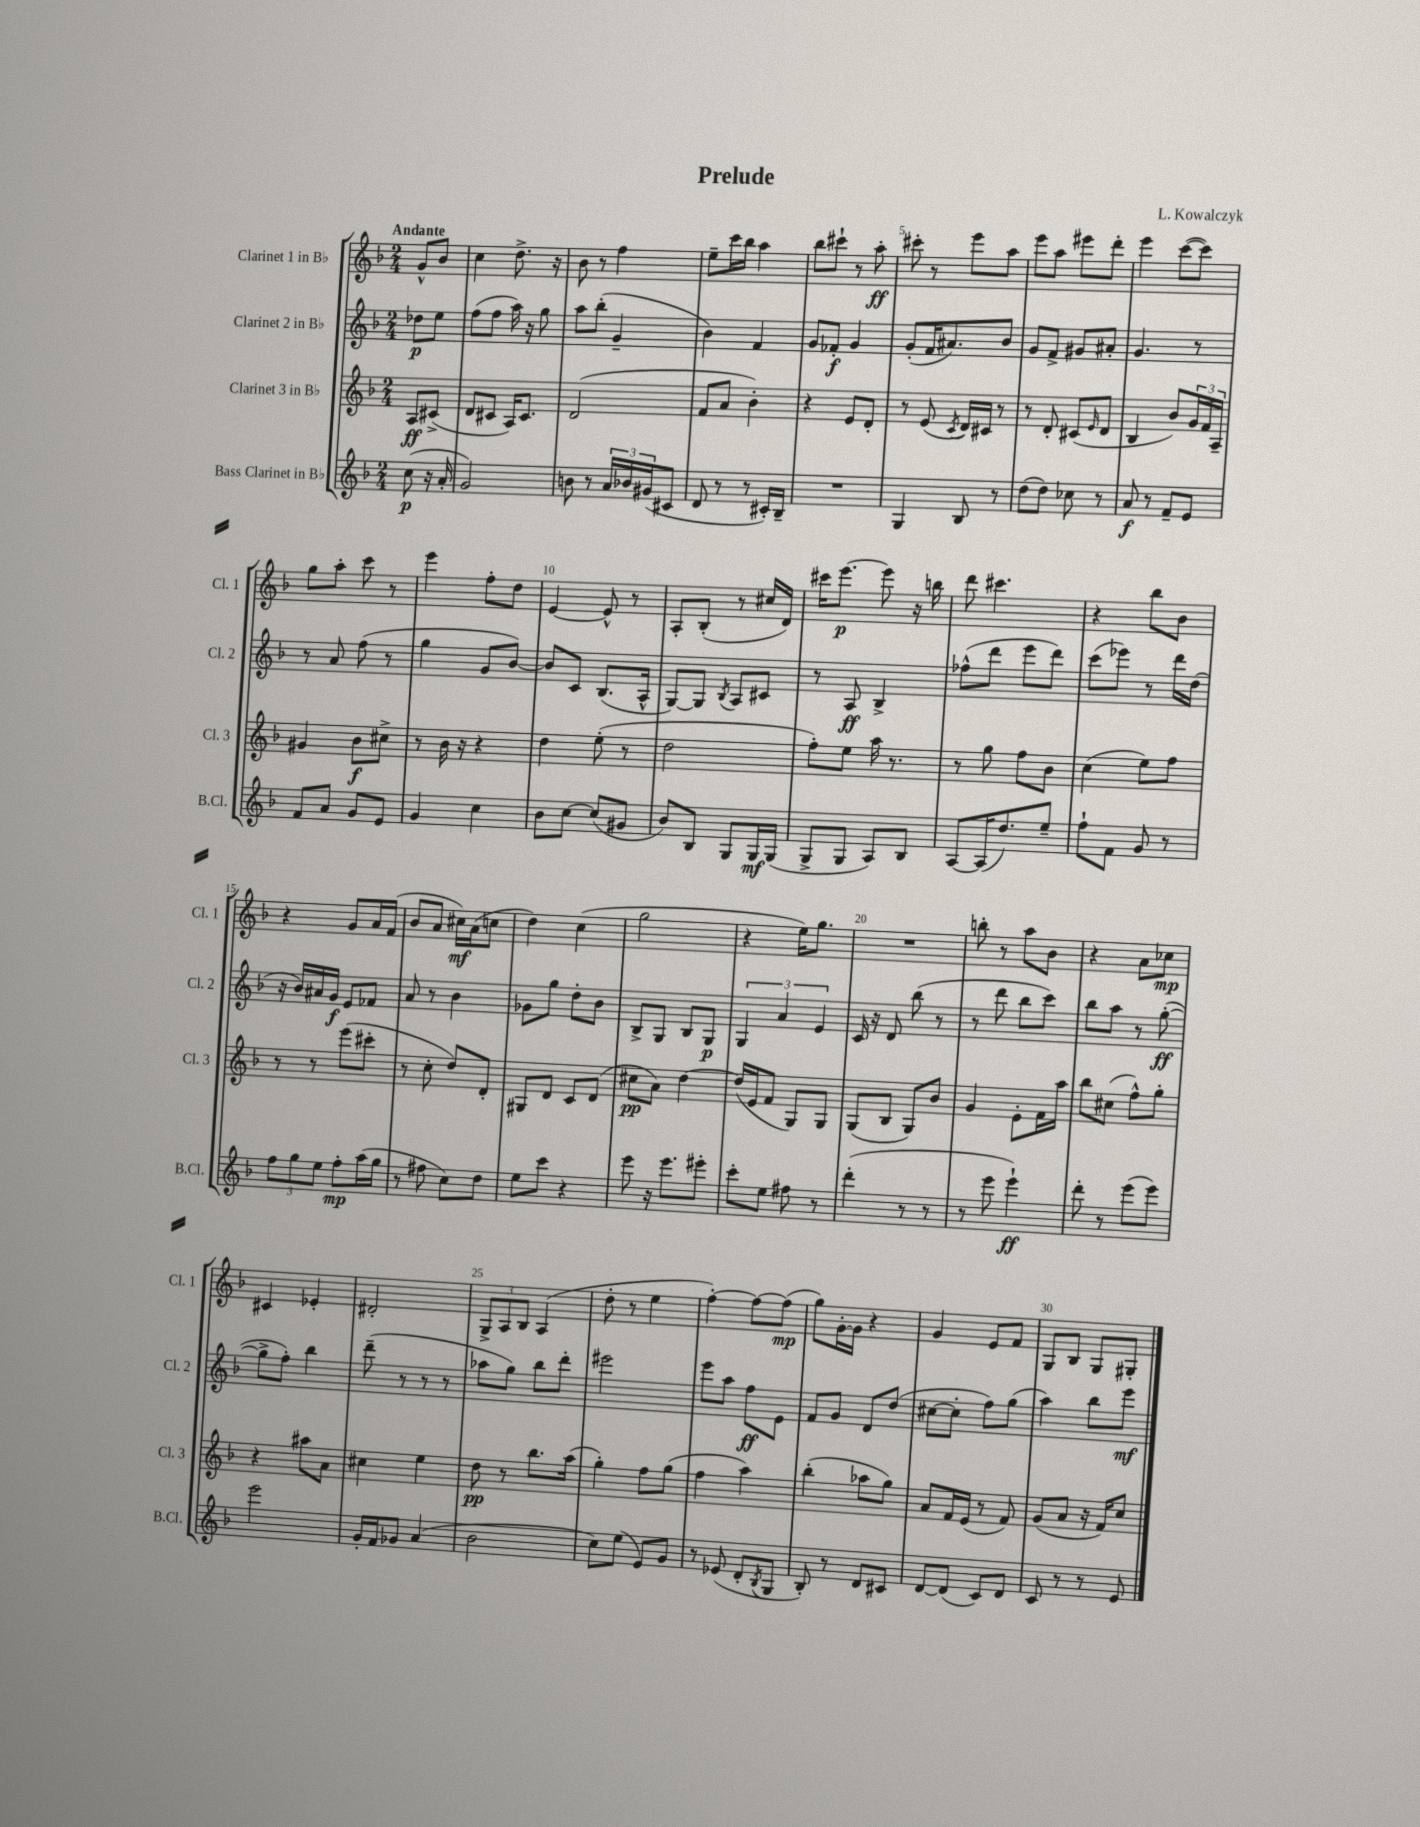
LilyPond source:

\header { title = "Prelude" composer = "L. Kowalczyk" }
<<
\new StaffGroup <<
\new Staff = "s0" \with { instrumentName = "Clarinet 1 in Bb" shortInstrumentName = "Cl. 1" } {
    \clef treble \key f \major \numericTimeSignature \time 2/4 \partial 4 \tempo "Andante"
    g'8-^ bes'8 |
    c''4 d''8.-> r16 |
    bes'8 r8 f''4 |
    e''8-- c'''16 bes''16 a''4 |
    bes''8 cis'''8-! r8 a''8-.\ff |
    cis'''8-. r8 e'''8 a''8 |
    e'''8 a''8 eis'''8 d'''8-. |
    e'''4 c'''8~( c'''8) |
    g''8 a''8-. c'''8 r8 |
    e'''4 f''8-. d''8 |
    e'4~ e'8-^ r8 |
    a8-. bes8-.( r8 cis''16 d'16) |
    cis'''16 e'''8.~\p e'''8 r16 b''16 |
    d'''8 cis'''4. |
    r4 bes''8 bes'8 |
    r4 g'8 a'16 f'16( |
    bes'8 a'8 cis''16\mf) a'16( c''8 |
    d''4) c''4( |
    g''2 |
    r4 e''16) g''8. |
    R2 |
    b''8-. r8 a''8 bes'8 |
    r4 a'8 ces''8\mp |
    cis'4 ees'4-. |
    dis'2-. |
    \tuplet 3/2 { g8-> a8 bes8 } a4( |
    d''8-. r8 e''4 |
    f''4~-.) f''8~ f''8\mp( |
    g''8) g'16~-. g'16 r4 |
    g'4 e'8 f'8 |
    g8 bes8 g8 gis8-. \bar "|." |
}
\new Staff = "s1" \with { instrumentName = "Clarinet 2 in Bb" shortInstrumentName = "Cl. 2" } {
    \clef treble \key f \major \numericTimeSignature \time 2/4 \partial 4
    des''8\p e''8 |
    f''8( f''8 a''16) r16 g''8 |
    a''8 bes''8-.( g'4-- |
    bes'4) f'4 |
    g'8 fes'8-.\f g'4 |
    g'8-.( f'16 ais'8.) bes'8 |
    g'8 f'8-> gis'8 ais'8-. |
    g'4. r8 |
    r8 a'8 f''8( r8 |
    g''4 g'8 bes'8~) |
    bes'8 c'8 bes8.( a16-^ |
    g8~) g8 \acciaccatura { bes8 } a8 cis'8 |
    r8 a8\ff bes4-> |
    fes''8-^( d'''8 e'''8 d'''8) |
    c'''8( ees'''8) r8 d'''16 d''16( |
    r16 bes'16) ais'16 g'16\f e'8 fes'8 |
    a'8 r8 bes'4 |
    ges'8 g''8 d''8-. bes'8 |
    bes8-> g8 bes8 g8\p |
    \tuplet 3/2 { g4 a'4 e'4 } |
    c'16 r16 d'8 bes''8( r8 |
    r8 d'''8 bes''8 c'''8) |
    bes''8 a''8 r8 g''8~-.\ff( |
    g''8-> f''8-.) bes''4 |
    d'''8--( r8 r8 r8 |
    aes''8 g''8) bes''8 d'''8-. |
    eis'''2 |
    e'''8 a''8 f''8\ff e'8 |
    f'8 g'8 d'8 d''8( |
    cis''8~ cis''8-. f''8) g''8( |
    a''4) bes''8 e'''8\mf \bar "|." |
}
\new Staff = "s2" \with { instrumentName = "Clarinet 3 in Bb" shortInstrumentName = "Cl. 3" } {
    \clef treble \key f \major \numericTimeSignature \time 2/4 \partial 4
    a8\ff cis'8->( |
    d'8 cis'8 a16) cis'8. |
    d'2( |
    f'8 a'8 bes'4-.) |
    r4 e'8 d'8-. |
    r8 e'8( \acciaccatura { c'8 } d'16) cis'16 r8 |
    r8 d'8-. cis'8( \grace { e'16 } d'8 |
    bes4 bes'8) \tuplet 3/2 { g'16 f'16 a16-- } |
    gis'4 bes'8\f cis''8-> |
    r8 bes'16 r16 r4 |
    d''4 e''8-.( r8 |
    d''2 |
    f''8-.) e''8 a''16 r8. |
    r8 g''8 f''8 bes'8 |
    c''4( e''8) f''8 |
    r8 r8 e'''8( cis'''8-. |
    r8 c''8-. d''8) d'8-. |
    gis8 d'8 c'8 d'8( |
    cis''8\pp a'8) d''4~ |
    d''16( e'16 f'8 g8) g8 |
    g8( bes8 g8) bes'8 |
    g'4 e'8-. f'16 a''16 |
    bes''8 cis''8( f''8-^) g''8-. |
    r4 ais''8 a'8 |
    cis''4 e''4 |
    d''8\pp r8 bes''8. a''16( |
    g''4-.) f''8 g''8( |
    f''4 a''4) |
    bes''4-.( aes''8 g''8) |
    a'8 f'16 e'16( r8 f'8) |
    g'8( a'8 r16 f'16) c''8 \bar "|." |
}
\new Staff = "s3" \with { instrumentName = "Bass Clarinet in Bb" shortInstrumentName = "B.Cl." } {
    \clef treble \key f \major \numericTimeSignature \time 2/4 \partial 4
    c''8\p( r16 a'16-. |
    g'2) |
    b'8 r8 \tuplet 3/2 { a'16 bes'16 gis'16( } cis'8 |
    d'8 r8 r8 cis'16-.) bes16-- |
    R2 |
    g4 bes8 r8 |
    d''8( d''8) ces''8 r8 |
    a'8\f r8 f'8-- e'8 |
    f'8 a'8 g'8 e'8 |
    g'4 c''4 |
    bes'8 c''8~ c''8( gis'8 |
    bes'8) bes8 g8 g16\mf g16( |
    g8-> g8 a8) bes8 |
    a8~ a16( d''8.) e''8-- |
    f''8-! f'8 g'8 r8 |
    \tuplet 3/2 { f''8 g''8 e''8 } f''8-.\mp a''16( g''16 |
    r8 fis''8 c''8) d''8 |
    e''8 c'''8 r4 |
    e'''8 r16 e'''8. eis'''8-. |
    c'''8-. e''8 fis''8 r8 |
    d'''4-.( r8 r8 |
    r8 e'''8 e'''4-!\ff) |
    d'''8-. r8 e'''8( e'''8) |
    e'''2 |
    g'16-. f'16 ges'8 a'4( |
    bes'2 |
    c''8) e''8( e'8) g'8 |
    r8 ees'8( d'8-. \acciaccatura { bes8 } g8 |
    bes8-.) r8 d'8 cis'8 |
    d'8~ d'8( c'8) d'8 |
    c'8 r8 r8 e'8 \bar "|." |
}
>>
>>
\layout { \context { \Score \override BarNumber.break-visibility = ##(#f #t #t) barNumberVisibility = #(every-nth-bar-number-visible 5) } }
